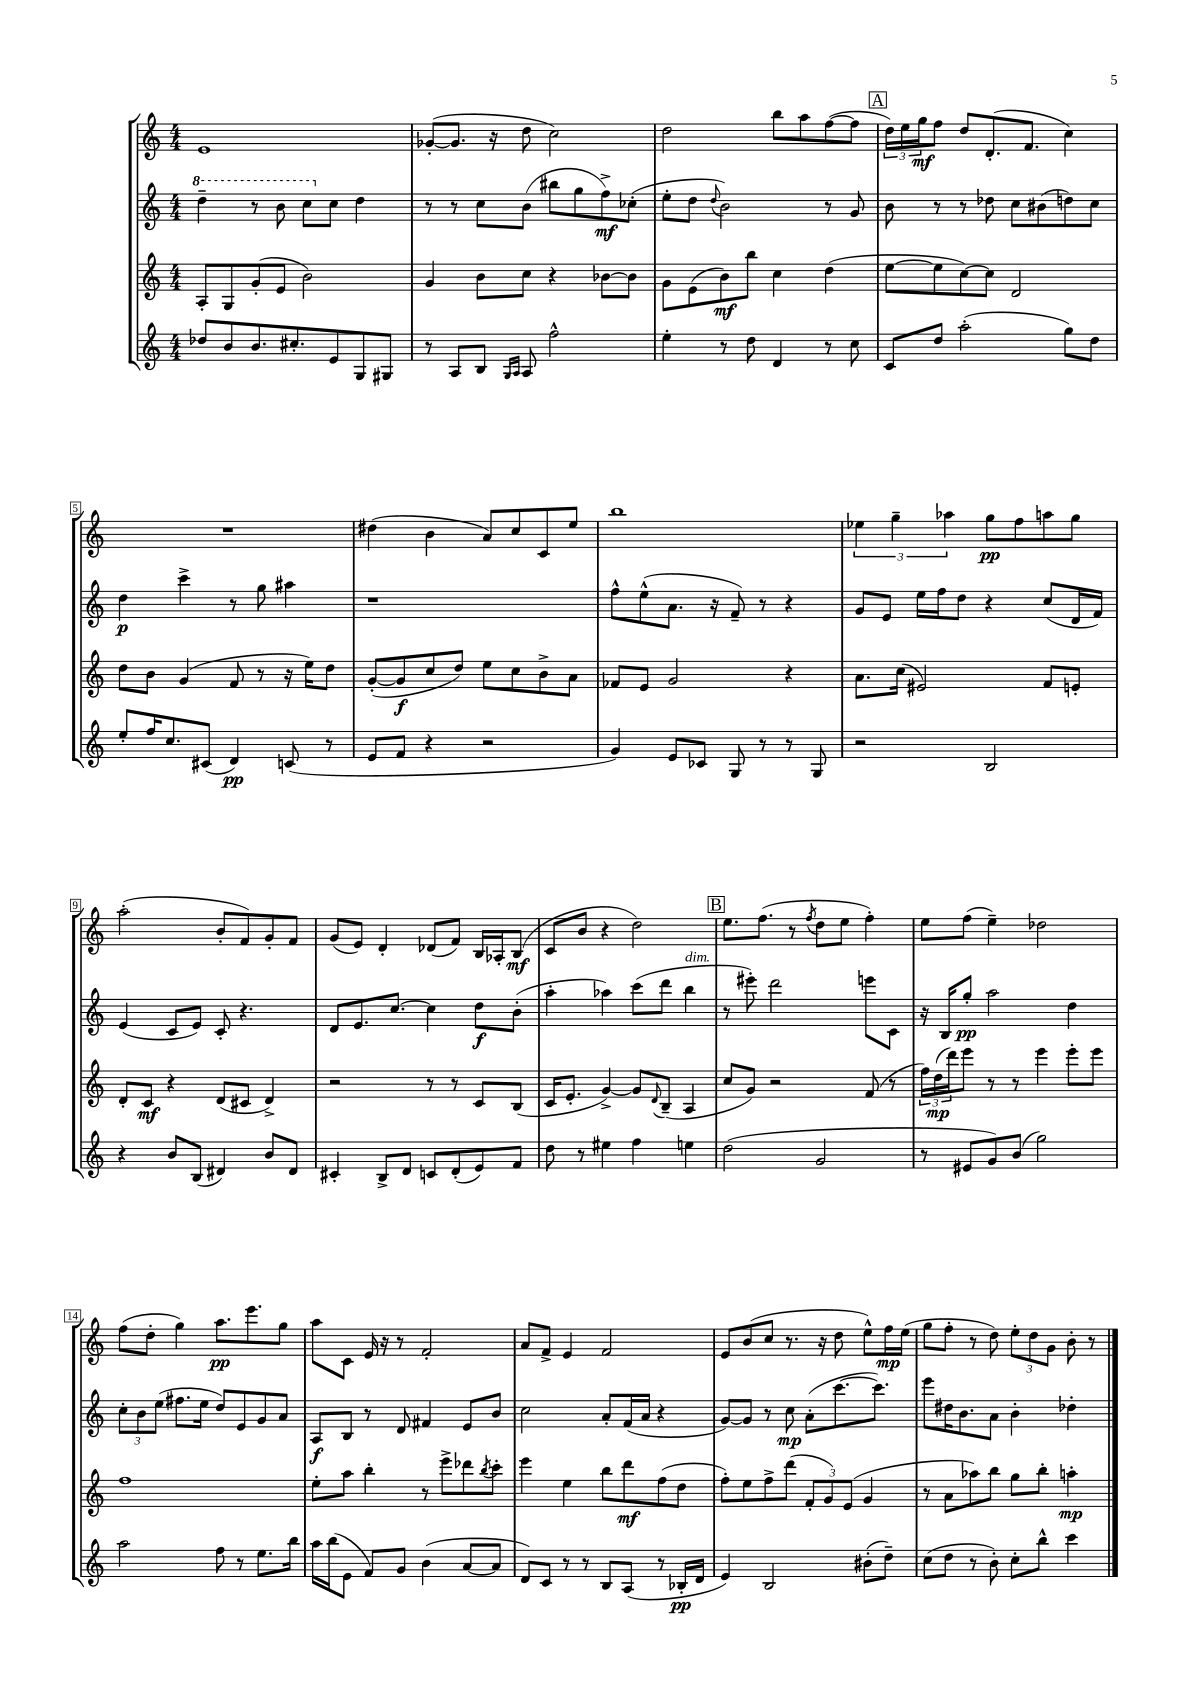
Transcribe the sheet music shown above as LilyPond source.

<<
\new StaffGroup <<
\new Staff = "s0" {
    \clef treble \key c \major \numericTimeSignature \time 4/4
    e'1 |
    ges'8~-.( ges'8. r16 d''8 c''2) |
    d''2 b''8 a''8 f''8~( f''8 |
    \mark \markup { \box "A" } \tuplet 3/2 { d''16) e''16 g''16\mf } f''8 d''8 d'8.-.( f'8. c''4) |
    R1 |
    dis''4( b'4 a'8) c''8 c'8 e''8 |
    b''1 |
    \tuplet 3/2 { ees''4 g''4-- aes''4 } g''8\pp f''8 a''8 g''8 |
    a''2-.( b'8-. f'8) g'8-. f'8 |
    g'8( e'8) d'4-. des'8( f'8) b16 aes16-. b8\mf( |
    c'8 b'8 r4 d''2) |
    \mark \markup { \box "B" } e''8. f''8.( r8 \acciaccatura { f''8 } d''8 e''8 f''4-.) |
    e''8 f''8( e''4--) des''2 |
    f''8( d''8-. g''4) a''8.\pp e'''8. g''8 |
    a''8 c'8 e'16 r16 r8 f'2-. |
    a'8 f'8-> e'4 f'2 |
    e'8 b'8( c''8 r8. r16 d''8 e''8-^) f''16\mp e''16( |
    g''8 f''8-. r8 d''8) \tuplet 3/2 { e''8-. d''8 g'8 } b'8-. r8 \bar "|." |
}
\new Staff = "s1" {
    \clef treble \key c \major \numericTimeSignature \time 4/4
    \ottava #1 d'''4-- r8 b''8 c'''8 \ottava #0 c''8 d''4 |
    r8 r8 c''8 b'8( bis''8 g''8 f''8->\mf) ces''8-.( |
    e''8-. d''8 \appoggiatura { d''8 } b'2) r8 g'8 |
    \mark \markup { \box "A" } b'8 r8 r8 des''8 c''8 bis'8( d''8) c''8 |
    d''4\p c'''4-> r8 g''8 ais''4 |
    r1 |
    f''8-^ e''8-^( a'8. r16 f'8--) r8 r4 |
    g'8 e'8 e''16 f''16 d''8 r4 c''8( d'16 f'16) |
    e'4( c'8 e'8) c'8-. r4. |
    d'8 e'8. c''8.~ c''4 d''8\f b'8-.( |
    a''4-. aes''4) c'''8( d'''8 b''4^\markup { \italic "dim." } |
    \mark \markup { \box "B" } r8 eis'''8-.) d'''2 e'''8 c'8 |
    r16 b16 g''8-.\pp a''2 d''4 |
    \tuplet 3/2 { c''8-. b'8 e''8( } fis''8. e''16 d''8) e'8 g'8 a'8 |
    a8\f b8 r8 d'8 fis'4 e'8 b'8 |
    c''2 a'8-. f'16( a'16 r4 |
    g'8~) g'8 r8 c''8\mp a'8-.( c'''8.~ c'''8.) |
    e'''8 dis''16 b'8. a'8 b'4-. des''4-. \bar "|." |
}
\new Staff = "s2" {
    \clef treble \key c \major \numericTimeSignature \time 4/4
    a8-. g8 g'8-.( e'8 b'2) |
    g'4 b'8 c''8 r4 bes'8~ bes'8 |
    g'8 e'8( b'8\mf) b''8 c''4 d''4( |
    \mark \markup { \box "A" } e''8~ e''8 c''8~) c''8 d'2 |
    d''8 b'8 g'4( f'8 r8 r16 e''16) d''8 |
    g'8~-.( g'8\f c''8 d''8) e''8 c''8 b'8-> a'8 |
    fes'8 e'8 g'2 r4 |
    a'8. c''16( eis'2) f'8 e'8-. |
    d'8-. c'8\mf r4 d'8( cis'8 d'4->) |
    r2 r8 r8 c'8 b8( |
    c'16 e'8.-. g'4~->) g'8 \appoggiatura { d'8 } b8--( a4 |
    \mark \markup { \box "B" } c''8 g'8) r2 f'8( r8 |
    \tuplet 3/2 { f''16) d''16\mp( d'''16) } e'''8 r8 r8 e'''4 e'''8-. e'''8 |
    f''1 |
    e''8-. a''8 b''4-. r8 e'''8-> des'''8 \acciaccatura { b''8 } c'''8-. |
    e'''4 e''4 b''8 d'''8\mf f''8( d''8 |
    f''8-.) e''8 f''8-> d'''8( \tuplet 3/2 { f'8-. g'8) e'8( } g'4 |
    r8 a'8 aes''8) b''8 g''8 b''8-. a''4-.\mp \bar "|." |
}
\new Staff = "s3" {
    \clef treble \key c \major \numericTimeSignature \time 4/4
    des''8 b'8 b'8. cis''8.-. e'8 g8 gis8 |
    r8 a8 b8 \grace { g16 a16 } a8 f''2-^ |
    e''4-. r8 d''8 d'4 r8 c''8 |
    \mark \markup { \box "A" } c'8 d''8 a''2-.( g''8) d''8 |
    e''8-. f''16 c''8. cis'8( d'4\pp) c'8( r8 |
    e'8 f'8 r4 r2 |
    g'4) e'8 ces'8 g8 r8 r8 g8 |
    r2 b2 |
    r4 b'8 b8( dis'4) b'8 dis'8 |
    cis'4-. b8-> d'8 c'8 d'8-.( e'8) f'8 |
    d''8 r8 eis''4 f''4 e''4 |
    \mark \markup { \box "B" } d''2( g'2 |
    r8 eis'8 g'8) b'8( g''2) |
    a''2 f''8 r8 e''8. b''16 |
    a''16 b''16( e'8 f'8) g'8 b'4( a'8~ a'8 |
    d'8) c'8 r8 r8 b8 a8( r8 bes16-.\pp d'16 |
    e'4) b2 bis'8-.( d''8--) |
    c''8( d''8 r8 b'8-.) c''8-. b''8-^ c'''4 \bar "|." |
}
>>
>>
\layout { \context { \Score \override BarNumber.stencil = #(make-stencil-boxer 0.1 0.3 ly:text-interface::print) } }
